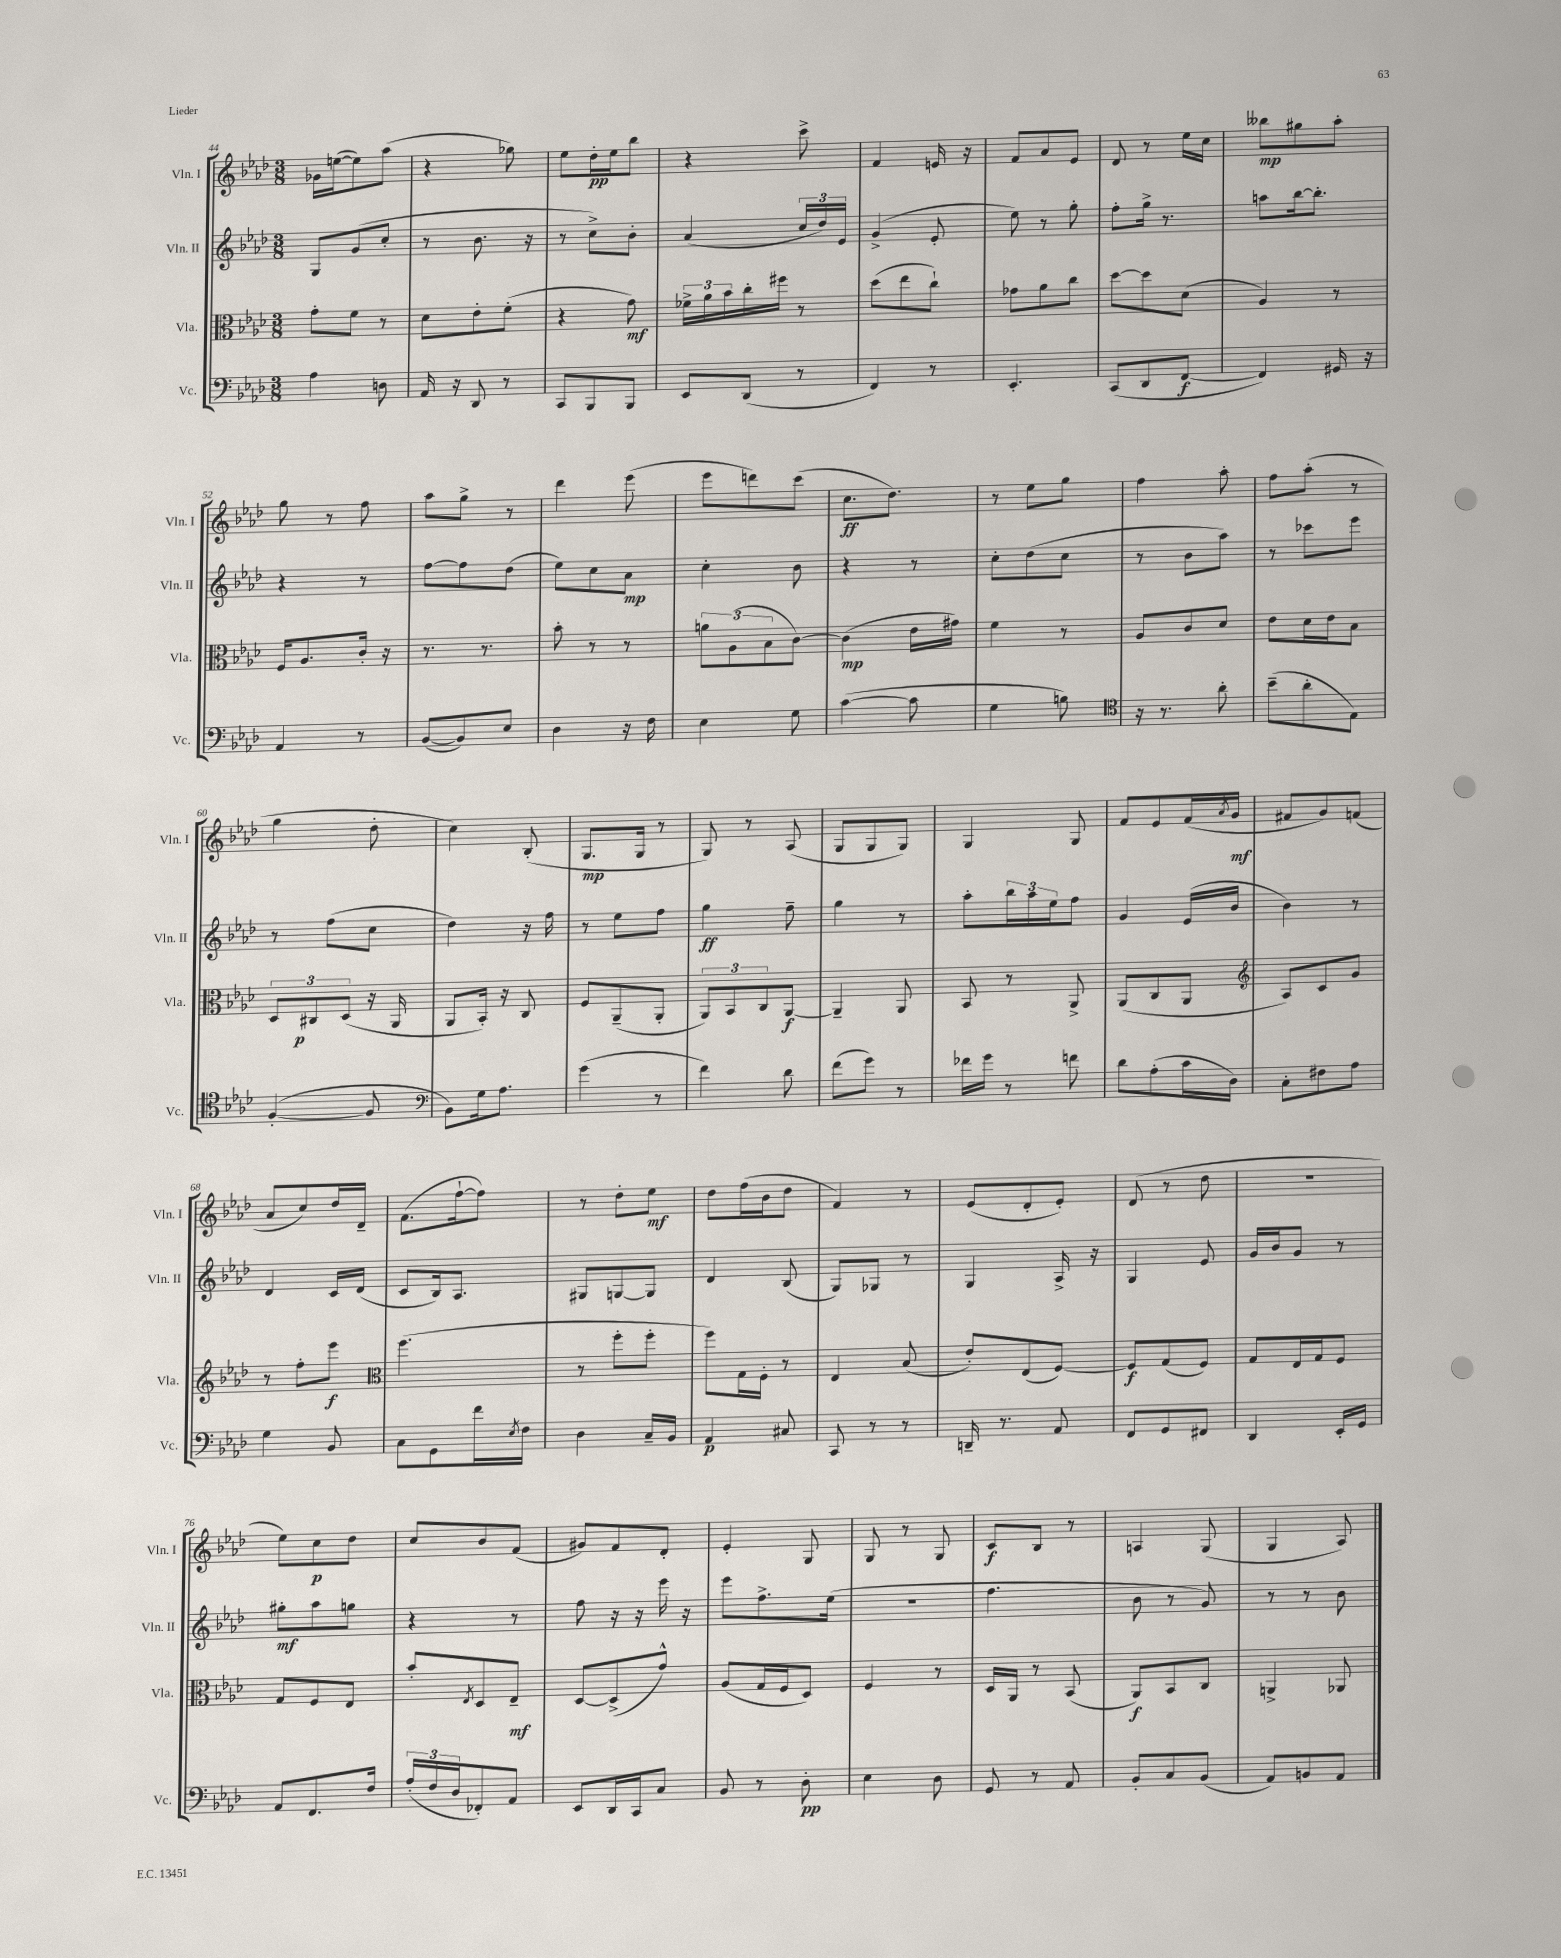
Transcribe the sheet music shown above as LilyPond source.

<<
\new StaffGroup <<
\new Staff = "s0" \with { instrumentName = "Vln. I" shortInstrumentName = "Vln. I" } {
    \clef treble \key aes \major \numericTimeSignature \time 3/8
    ges'16 e''16~( e''8) aes''8( |
    r4 ges''8) |
    ees''8 des''16-.\pp ees''16 bes''8 |
    r4 c'''8-> |
    f'4 e'16 r16 |
    f'8 aes'8 ees'8 |
    des'8 r8 ees''16 c''16 |
    beses''8\mp gis''8 aes''8-. |
    g''8 r8 f''8 |
    aes''8 g''8-> r8 |
    des'''4 ees'''8( |
    ees'''8 d'''8) c'''8( |
    c''8.\ff des''8.) |
    r8 ees''8 g''8 |
    f''4 aes''8-. |
    f''8 aes''8-.( r8 |
    g''4 des''8-. |
    c''4) bes8-.( |
    g8.\mp g16 r8 |
    g8) r8 aes8( |
    g8 g8 g8) |
    g4 g8 |
    f'8 ees'8 f'16( \acciaccatura { aes'8 } g'16\mf |
    fis'8 g'8) f'8( |
    aes'8 c''8) des''16 des'16-- |
    f'8.( f''16~-! f''8) |
    r8 des''8-. ees''8\mf |
    des''8 f''16( bes'16 des''8 |
    f'4) r8 |
    ees'8( des'8-. ees'8-.) |
    des'8( r8 des''8 |
    R4. |
    ees''8) c''8\p des''8 |
    c''8 bes'8 f'8( |
    gis'8) f'8 des'8-. |
    ees'4-. g8 |
    g8 r8 g8 |
    c'8\f bes8 r8 |
    a4 g8( |
    g4 aes8) \bar "|." |
}
\new Staff = "s1" \with { instrumentName = "Vln. II" shortInstrumentName = "Vln. II" } {
    \clef treble \key aes \major \numericTimeSignature \time 3/8
    g8 g'8( c''8-. |
    r8 bes'8. r16 |
    r8 c''8->) bes'8-. |
    aes'4( \tuplet 3/2 { c''16 des''16) ees'16 } |
    g'4->( ees'8-. |
    ees''8) r8 g''8-. |
    f''8-. g''16-> r8. |
    a''8 bes''16~ bes''8.-. |
    r4 r8 |
    f''8~ f''8 des''8( |
    ees''8) c''8 aes'8\mp |
    c''4-. bes'8 |
    r4 r8 |
    c''8-. des''8( c''8 |
    r8 bes'8 aes''8) |
    r8 ces'''8 ees'''8 |
    r8 f''8( c''8 |
    des''4) r16 f''16 |
    r8 ees''8 f''8 |
    g''4\ff f''8-- |
    g''4 r8 |
    aes''8-. \tuplet 3/2 { bes''16 aes''16 ees''16 } f''8 |
    g'4 ees'16( bes'16 |
    bes'4) r8 |
    des'4 c'16 des'16( |
    c'8 bes16) aes8. |
    gis8 g8~ g8 |
    des'4 bes8( |
    g8) ges8 r8 |
    g4 aes16-> r16 |
    g4 ees'8 |
    g'16 bes'16 g'8 r8 |
    gis''8-.\mf aes''8 g''8 |
    r4 r8 |
    f''8 r16 r16 ees'''16 r16 |
    ees'''8 f''8.-> ees''16( |
    R4. |
    f''4. |
    bes'8 r8 g'8) |
    r8 r8 bes'8 \bar "|." |
}
\new Staff = "s2" \with { instrumentName = "Vla." shortInstrumentName = "Vla." } {
    \clef alto \key aes \major \numericTimeSignature \time 3/8
    g'8-. f'8 r8 |
    des'8 ees'8-. f'8-.( |
    r4 g'8\mf) |
    \tuplet 3/2 { fes'16-> aes'16 bes'16 } c''16-. fis''16 r8 |
    des''8( ees''8 c''8-!) |
    ges'8 aes'8 c''8 |
    des''8~ des''8 des'8( |
    aes4) r8 |
    f16 aes8. c'16-. r16 |
    r8. r8. |
    bes'8-. r8 r8 |
    \tuplet 3/2 { a'8 aes8( bes8 } c'8~) |
    c'4\mp( ees'16 gis'16) |
    f'4 r8 |
    aes8 c'8 des'8 |
    ees'8 des'16 ees'16 bes8 |
    \tuplet 3/2 { des8 cis8\p des8( } r16 aes,16 |
    aes,8 bes,16-.) r16 c8 |
    f8 aes,8--( aes,8-. |
    \tuplet 3/2 { aes,8) bes,8 c8 } aes,8~\f |
    aes,4-- aes,8 |
    bes,8 r8 aes,8-> |
    aes,8( c8 aes,8 |
    \clef treble aes8) c'8 g'8 |
    r8 f''8-. ees'''8\f |
    \clef alto f''4.( |
    r8 f''8-. f''8-. |
    f''8) g16 f16-. r8 |
    ees4 bes8( |
    ees'8-.) ees8( f8~) |
    f8\f g8( f8) |
    g8 ees16 g16 f8 |
    g8 f8 ees8 |
    bes'8-. \acciaccatura { ees8 } des8 ees8--\mf |
    des8~ des8->( g'8-^) |
    aes8( g16 f16 des8) |
    f4 r8 |
    des16 aes,16 r8 bes,8( |
    aes,8\f) bes,8 c8 |
    a,4-> aes,8 \bar "|." |
}
\new Staff = "s3" \with { instrumentName = "Vc." shortInstrumentName = "Vc." } {
    \clef bass \key aes \major \numericTimeSignature \time 3/8
    aes4 d8 |
    aes,16 r16 des,8 r8 |
    c,8 bes,,8 bes,,8 |
    ees,8 des,8( r8 |
    f,4) r8 |
    ees,4.-. |
    c,8( des,8 f,8~\f |
    f,4) gis,16 r16 |
    aes,4 r8 |
    bes,8~( bes,8) ees8 |
    des4 r16 f16 |
    ees4 g8 |
    c'4~( c'8 |
    g4 b8) |
    \clef tenor r16 r8. aes'8-. |
    bes'8--( aes'8-. ees8) |
    f4~-.( f8 |
    \clef bass bes,8) g16 aes8. |
    g'4( r8 |
    f'4) des'8 |
    f'8( g'8) r8 |
    fes'16 g'16 r8 f'8 |
    des'8 aes8-.( c'16 des16) |
    c8-. fis8 aes8 |
    g4 bes,8 |
    c8 g,8 f'16 \acciaccatura { ees8 } f16 |
    des4 c16-- bes,16 |
    aes,4\p cis8 |
    c,8 r8 r8 |
    d,16-- r8. aes,8 |
    f,8 g,8 fis,8 |
    des,4 ees,16-. g,16 |
    aes,8 f,8. f16 |
    \tuplet 3/2 { aes16-.( f16 des16 } fes,8-.) aes,8 |
    ees,8 des,16 c,16 c8 |
    bes,8 r8 des8-.\pp |
    ees4 des8 |
    g,8 r8 aes,8 |
    bes,8-. c8 bes,8( |
    aes,8) b,8 aes,8 \bar "|." |
}
>>
>>
\layout { \context { \Score currentBarNumber = #44 } }
